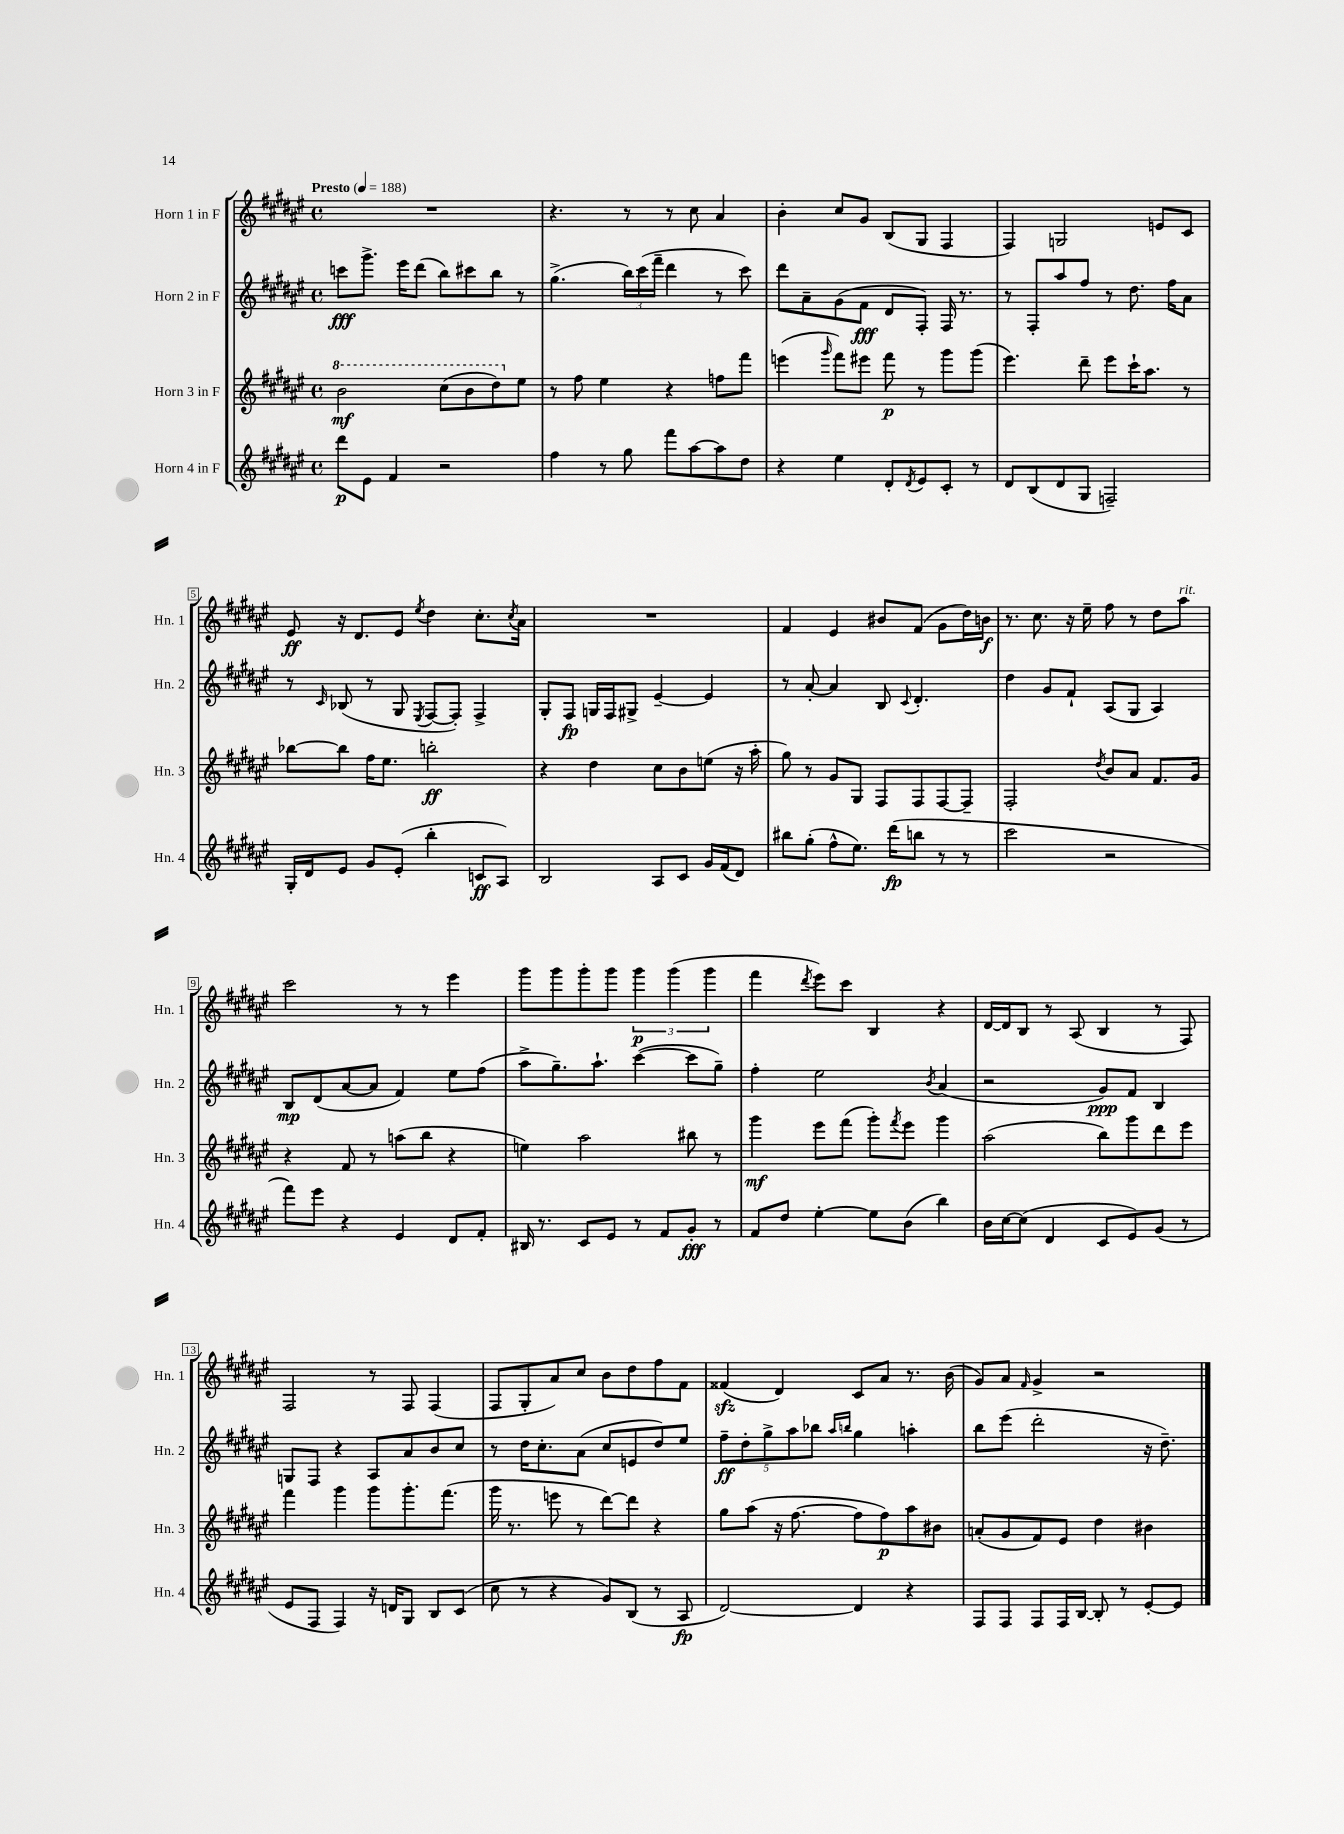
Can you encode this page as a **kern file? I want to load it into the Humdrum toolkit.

**kern	**kern	**kern	**kern
*staff4	*staff3	*staff2	*staff1
*clefG2	*clefG2	*clefG2	*clefG2
*k[f#c#g#d#a#e#]	*k[f#c#g#d#a#e#]	*k[f#c#g#d#a#e#]	*k[f#c#g#d#a#e#]
*M4/4	*M4/4	*M4/4	*M4/4
*met(c)	*met(c)	*met(c)	*met(c)
*MM188	*MM188	*MM188	*MM188
8ddd#\L	2bb\	8ccc\L	1r
8e#\J	.	8.ggg#^\J	.
4f#/	.	.	.
.	.	16eee#\LK	.
.	.	(8ddd#\J	.
2r	(8ccc#\L	8bb\L)	.
.	8bb\	8ccc#\	.
.	8ddd#\)	8bb\J	.
.	8ee#\J	8r	.
=	=	=	=
4ff#\	8r	(4.gg#^\	4.r
.	8ff#\	.	.
8r	4ee#\	.	.
8gg#\	.	24bb\LL)	8r
.	.	(24ccc#\	.
.	.	24fff#~\JJ	.
8fff#\L	4r	4ddd#\	8r
[8aa#\	.	.	8cc#\
8aa#\]	8ff\L	8r	4a#/
8dd#\J	8fff#\J	8ccc#\)	.
=	=	=	=
4r	(4eee\	8ddd#\L	4b'\
.	.	8a#~\	.
.	16qqggg#/	.	.
4ee#\	8fff#\L)	(8g#\	8cc#/L
.	8eee#\J	8f#\J	8g#/J
8d#'/L	8fff#\	8d#/L	(8B/L
8qd#/	.	.	.
8e#/	8r	8F#'/J)	8G#/J
8c#'/J	8ggg#\L	16F#/	4F#/
.	.	8.r	.
8r	(8ggg#\J	.	.
=	=	=	=
8d#/L	4.eee#\)	8r	4F#/)
(8B/	.	8F#'/L	.
8d#/	.	8aa#/	2G/
8G#/J	8ddd#~\	8ff#/J	.
2F~/)	8eee#\L	8r	.
.	16ccc#`\K	8.dd#\	.
.	8.aa#\J	.	.
.	.	.	8e/L
.	.	16ff#\LK	.
.	8r	8a#\J	8c#/J
=	=	=	=
16G#'/LL	[8bb-\L	8r	8e#/
16d#/J	.	.	.
.	.	16qqc#/	.
8e#/J	8bb-\]J	(8B-/	16r
.	.	.	8.d#/L
8g#/L	16ff#\LK	8r	.
.	8.ee#\J	.	.
(8e#'/J	.	8G#/	8e#/J
.	.	8qE#/	8qee#/
4bb'\	2bb'\	[8F#/L	4dd#\
.	.	8F#'/]J)	.
8c/L	.	4F#^/	8.cc#'\L
8A#/J)	.	.	.
.	.	.	8qcc#/
.	.	.	16a#\Jk
=	=	=	=
2B/	4r	8G#'/L	1r
.	.	8F#/J	.
.	4dd#\	16G/LL	.
.	.	16F#/J	.
.	.	8G#^/J	.
8A#/L	8cc#\L	[4e#~/	.
8c#/J	8b\	.	.
16g#/LL	(8ee\J	4e#/]	.
(16f#/J	.	.	.
8d#/J)	16r	.	.
.	16aa#'\	.	.
=	=	=	=
8bb#\L	8gg#\)	8r	4f#/
(8gg#'\J	8r	[8a#'/	.
8ff#^^\L	8g#/L	4a#/]	4e#/
8.ee#\J)	8G#/J	.	.
.	8F#/L	8B/	8b#/L
(16ddd#\LK	.	.	.
.	.	8qqc#/	.
8bb\J	8F#/	4.d#'/	(8f#/J
8r	[8F#/	.	8g#\L
8r	8F#~/]J	.	16dd#\L)
.	.	.	16b\JJ
=	=	=	=
2ccc#\	2F#'/	4dd#\	8.r
.	.	.	8.cc#\
.	.	8g#/L	.
.	.	8f#`/J	16r
.	.	.	16ee#~\
.	8qdd#/	.	.
2r	8b/L	(8A#/L	8ff#\
.	8a#/J	8G#/J	8r
.	8.f#/L	4A#/)	8dd#\L
.	.	.	8aa#\J
.	16g#/Jk	.	.
=	=	=	=
8fff#\L)	4r	8B/L	2ccc#\
8eee#\J	.	(8d#/	.
4r	8f#/	[8a#/	.
.	8r	8a#/]J	.
4e#/	(8aa\L	4f#/)	8r
.	8bb\J	.	8r
8d#/L	4r	8ee#\L	4eee#\
8f#'/J	.	(8ff#\J	.
=	=	=	=
16B#/	4ee\)	8aa#^\L	8ggg#\L
8.r	.	.	.
.	.	8.gg#~\)	8ggg#\
8c#/L	2aa#\	.	8ggg#'\
.	.	8.aa#`\J	.
8e#/J	.	.	8ggg#\J
8r	.	([4ccc#\	6ggg#\
8f#/L	.	.	.
.	.	.	(6ggg#\
8g#'/J	8bb#\	8ccc#\]L	.
.	.	.	6ggg#\
8r	8r	8gg#~\J)	.
=	=	=	=
8f#/L	4ggg#\	4ff#'\	4fff#\
8dd#/J	.	.	.
.	.	.	8qddd#/
[4ee#'\	8eee#\L	2ee#\	8eee#\L)
.	(8fff#\J	.	8ccc#\J
8ee#\]L	8ggg#'\L)	.	4B/
.	8qfff#/	.	.
(8b\J	8eee#\J	.	.
.	.	8qb/	.
4bb\)	4ggg#\	(4a#/	4r
=	=	=	=
16b\LL	(2aa#\	2r	[16d#/LL
[16cc#\J	.	.	16d#/]J
(8cc#\]J	.	.	8B/J
4d#/	.	.	8r
.	.	.	(8A#/
8c#/L	8bb\L)	8g#/L)	4B/
8e#/)	8ggg#\	8f#/J	.
(8g#/J	8ddd#\	4B/	8r
8r	8eee#\J	.	8F#/)
=	=	=	=
8e#/L	4fff#\	8G/L	2F#/
8F#/J	.	8F#/J	.
4F#/)	4ggg#\	4r	.
16r	8ggg#\L	8A#/L	8r
16d/LK	.	.	.
8G#/J	8.ggg#'\	8a#/	8F#/
8B/L	.	8b/	(4F#/
.	(8.fff#\J	.	.
(8c#/J	.	8cc#/J	.
=	=	=	=
8cc#\	16ggg#\	8r	8F#/L
.	8.r	.	.
8r	.	16dd#\LK	8G#'/
.	.	8.cc#'\	.
4r	8eee\	.	8a#/)
.	8r	(8a#\J	8cc#/J
8g#/L)	[8ddd#\L)	8cc#/L	8b\L
(8B/J	8ddd#\]J	8e/	8dd#\
8r	4r	8dd#/)	8ff#\
8A#/	.	8ee#/J	8f#\J
=	=	=	=
[2d#/)	8gg#\L	10ff#~\L	(4f##/
.	.	10dd#'\	.
.	(8aa#\J	.	.
.	.	10gg#^\	.
.	16r	.	4d#/)
.	.	10aa#\	.
.	[8.ff#\	.	.
.	.	10bb-\J	.
.	.	16qqaa#/LL	.
.	.	16qqbb/JJ	.
4d#/]	8ff#\]L	4gg#\	8c#/L
.	8ff#\)	.	8a#/J
4r	8aa#\	4aa'\	8.r
.	8b#\J	.	.
.	.	.	(16b\
=	=	=	=
8F#/L	(8a'/L	8bb\L	8g#/L)
8F#/J	8g#/	(8eee#\J	8a#/J
.	.	.	16qqf#/
8F#/L	8f#/)	2ddd#'\	4g#^/
16F#/L	8e#/J	.	.
[16B/JJ	.	.	.
8B'/]	4dd#\	.	2r
8r	.	.	.
[8e#'/L	4b#\	16r	.
.	.	8.dd#~\)	.
8e#/]J	.	.	.
==	==	==	==
*-	*-	*-	*-
